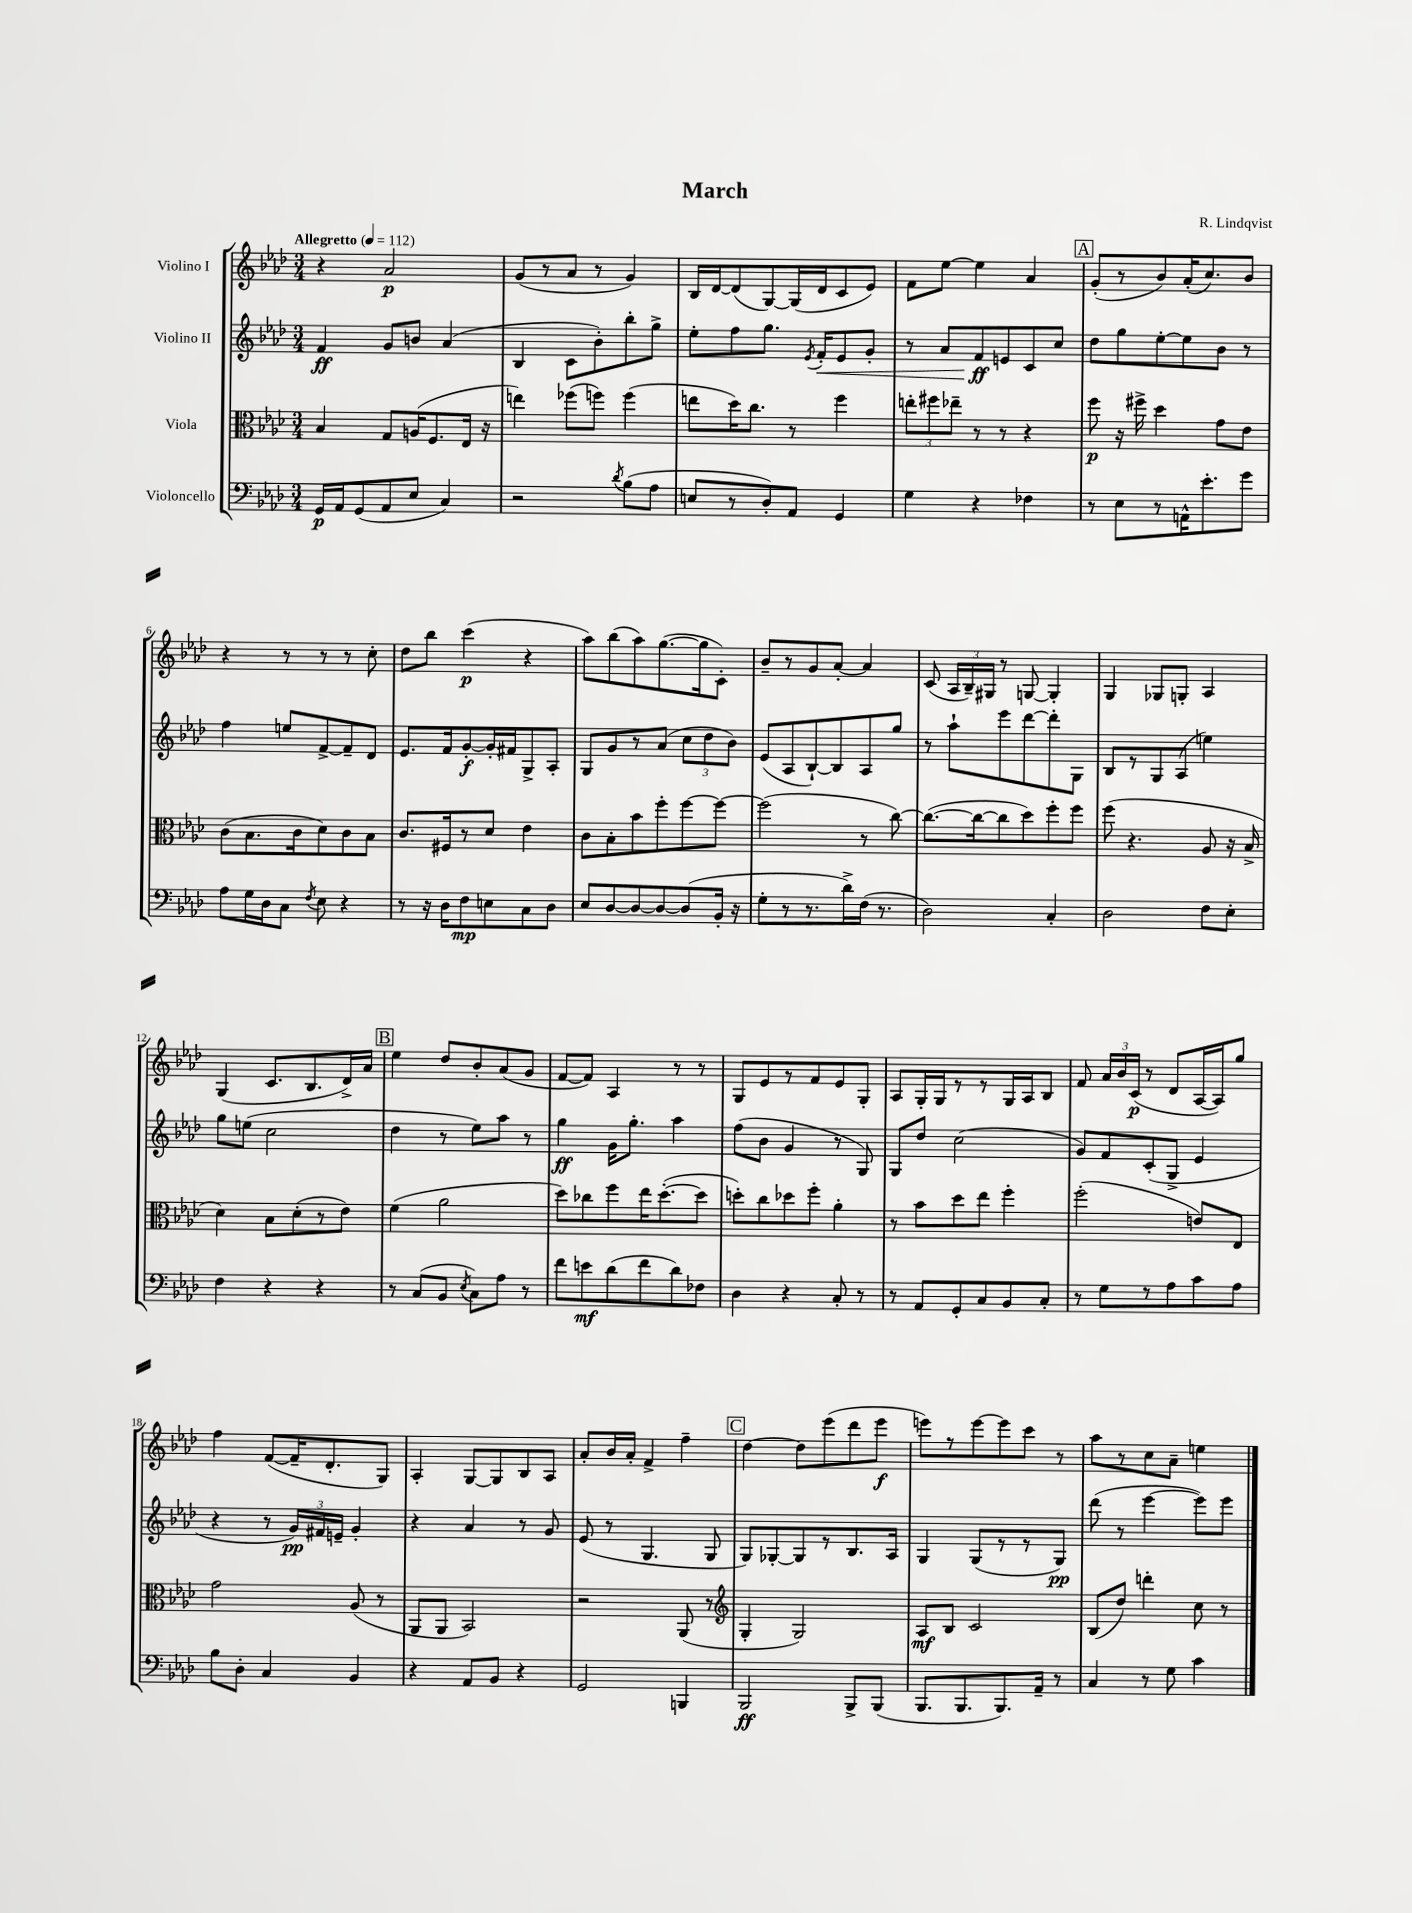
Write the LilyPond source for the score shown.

\header { title = "March" composer = "R. Lindqvist" }
<<
\new StaffGroup <<
\new Staff = "s0" \with { instrumentName = "Violino I" } {
    \clef treble \key aes \major \numericTimeSignature \time 3/4 \tempo "Allegretto" 4 = 112
    \autoBeamOff r4 aes'2\p |
    g'8[( r8 aes'8] r8 g'4) |
    bes16[ des'16~ des'8( g8~) g16( des'16 c'8 ees'8]) |
    f'8[ ees''8]~ ees''4 aes'4 |
    \mark \markup { \box "A" } g'8[-.( r8 bes'8) aes'16-.( c''8.) bes'8] |
    r4 r8 r8 r8 c''8-. |
    des''8[ bes''8] c'''4\p( r4 |
    aes''8[) bes''8( aes''8) g''8.~( g''16 c'8]-.) |
    bes'8[-- r8 g'8 aes'8]~-. aes'4 |
    c'8( \tuplet 3/2 { aes16[ bes16--) gis16] } r8 g8~ g4-. |
    g4 ges8[ g8]-. aes4 |
    g4( c'8.[ bes8. des'16->) aes'16] |
    \mark \markup { \box "B" } ees''4 des''8[ bes'8-. aes'8( g'8] |
    f'8[~ f'8]) aes4 r8 r8 |
    g8[ ees'8 r8 f'8 ees'8 g8]-. |
    aes8[ g16-. g16 r8 r8 g16 aes16 bes8] |
    f'8 \tuplet 3/2 { aes'16[ bes'16 c'16]\p( } r8 des'8[ aes16~ aes16) g''8] |
    f''4 f'8[~( f'16-- des'8.-. g8]) |
    aes4-. g8[~ g8 bes8 aes8] |
    aes'8[-. bes'16 aes'16]-. f'4-> f''4-- |
    \mark \markup { \box "C" } des''4~ des''8[ ees'''8( des'''8 ees'''8]\f |
    e'''8[) r8 e'''8~ e'''8 c'''8] r8 |
    aes''8[ r8 c''8 aes'8]-- e''4 \bar "|." |
}
\new Staff = "s1" \with { instrumentName = "Violino II" } {
    \clef treble \key aes \major \numericTimeSignature \time 3/4
    \autoBeamOff f'4\ff g'8[ b'8] aes'4( |
    bes4 c'8[ bes'8-.) bes''8-. g''8]-> |
    ees''8[-. f''8 g''8.] \acciaccatura { ees'8 } f'16[-.\< ees'8 g'8]-. |
    r8 aes'8[ f'8\ff\! e'8 c'8 c''8] |
    \mark \markup { \box "A" } des''8[ g''8 ees''8~-. ees''8 bes'8] r8 |
    f''4 e''8[ f'8~-> f'8-- des'8] |
    ees'8.[ f'16 g'8~-.\f g'16-. fis'16 g8-> aes8]-. |
    g8[ g'8 r8 aes'8]( \tuplet 3/2 { c''8[ des''8 bes'8]) } |
    ees'8[( aes8 bes8~-!) bes8 aes8 g''8] |
    r8 aes''8[-! ees'''8 des'''8~ des'''8-. g8] |
    bes8[ r8 g8 aes8]( e''4) |
    g''8[ e''8]( c''2 |
    \mark \markup { \box "B" } des''4 r8 ees''8[) aes''8] r8 |
    g''4\ff g'16[ g''8.]-. aes''4 |
    f''8[( bes'8] g'4 r8 g8) |
    g8[ des''8] c''2( |
    g'8[) f'8 c'8-.( g8]-> ees'4 |
    r4 r8 \tuplet 3/2 { g'16[\pp) fis'16 e'16]-- } g'4-. |
    r4 aes'4 r8 g'8 |
    ees'8( r8 g4. g8 |
    \mark \markup { \box "C" } g8[) ges8~-. ges8 r8 bes8. aes16] |
    g4 g8[( r8 r8 g8]\pp) |
    des'''8( r8 ees'''4~ ees'''8[) ees'''8] \bar "|." |
}
\new Staff = "s2" \with { instrumentName = "Viola" } {
    \clef alto \key aes \major \numericTimeSignature \time 3/4
    \autoBeamOff bes4 g8[ a16( f8. ees16] r16 |
    e''4) fes''8[( f''8]) f''4( |
    e''8[ des''16) c''8.] r8 f''4 |
    \tuplet 3/2 { e''8[-. fis''8 ees''8]-- } r8 r8 r4 |
    \mark \markup { \box "A" } f''8\p r16 fis''16-> des''4 g'8[ ees'8] |
    c'8[( bes8. c'16 des'8) c'8 bes8] |
    c'8.[ fis16 r8 des'8] ees'4 |
    c'8[ bes8-. bes'8 f''8-. f''8~ f''8]~ |
    f''2( r8 c''8~) |
    c''8.[~( c''16~ c''8 des''8) f''8-. f''8] |
    f''8( r4. aes8 r16 bes16-> |
    des'4) bes8[ des'8-.( r8 ees'8]) |
    \mark \markup { \box "B" } f'4( aes'2 |
    des''8[) ces''8 f''8 ees''16 des''8.~-.( des''8] |
    d''8[-.) c''8 des''8 f''8]-. aes'4-. |
    r8 bes'8[ des''8 ees''8] f''4-. |
    f''2-.( e'8[) ees8] |
    g'2 aes8( r8 |
    aes,8[ aes,8] bes,2) |
    r2 aes,8( r8 |
    \mark \markup { \box "C" } \clef treble g4-. g2) |
    aes8[\mf bes8] c'2 |
    bes8[( des''8]) d'''4-. c''8 r8 \bar "|." |
}
\new Staff = "s3" \with { instrumentName = "Violoncello" } {
    \clef bass \key aes \major \numericTimeSignature \time 3/4
    \autoBeamOff g,16[\p aes,16 g,8( aes,8 ees8] c4) |
    r2 \acciaccatura { des'8 } bes8[( aes8] |
    e8[ r8 des8-.) aes,8] g,4 |
    g4 r4 fes4 |
    \mark \markup { \box "A" } r8 ees8[ r8 a,16-^ ees'8.-. g'8] |
    aes8[ g16 des16 c8] \acciaccatura { f8 } ees8 r4 |
    r8 r16 des16[ f8\mp e8 c8 des8] |
    ees8[ des8~ des8~ des8~ des8( bes,16]-. r16 |
    g8[-. r8 r8. des'16->) f16]( r8. |
    des2) c4-. |
    des2 f8[ ees8]-. |
    f4 r4 r4 |
    \mark \markup { \box "B" } r8 c8[( bes,8] \acciaccatura { ees8 } c8[) aes8] r8 |
    f'8[ e'8\mf des'8( f'8 des'8) fes8] |
    des4 r4 c8-. r8 |
    r8 aes,8[ g,8-. c8 bes,8 c8]-. |
    r8 g8[ r8 aes8 c'8 aes8] |
    bes8[ des8]-. c4 bes,4 |
    r4 aes,8[ bes,8] r4 |
    g,2 b,,4 |
    \mark \markup { \box "C" } bes,,2\ff bes,,8[-> bes,,8]( |
    bes,,8.[ bes,,8. bes,,8.) aes,16]-- r8 |
    c4 r8 g8 c'4 \bar "|." |
}
>>
>>
